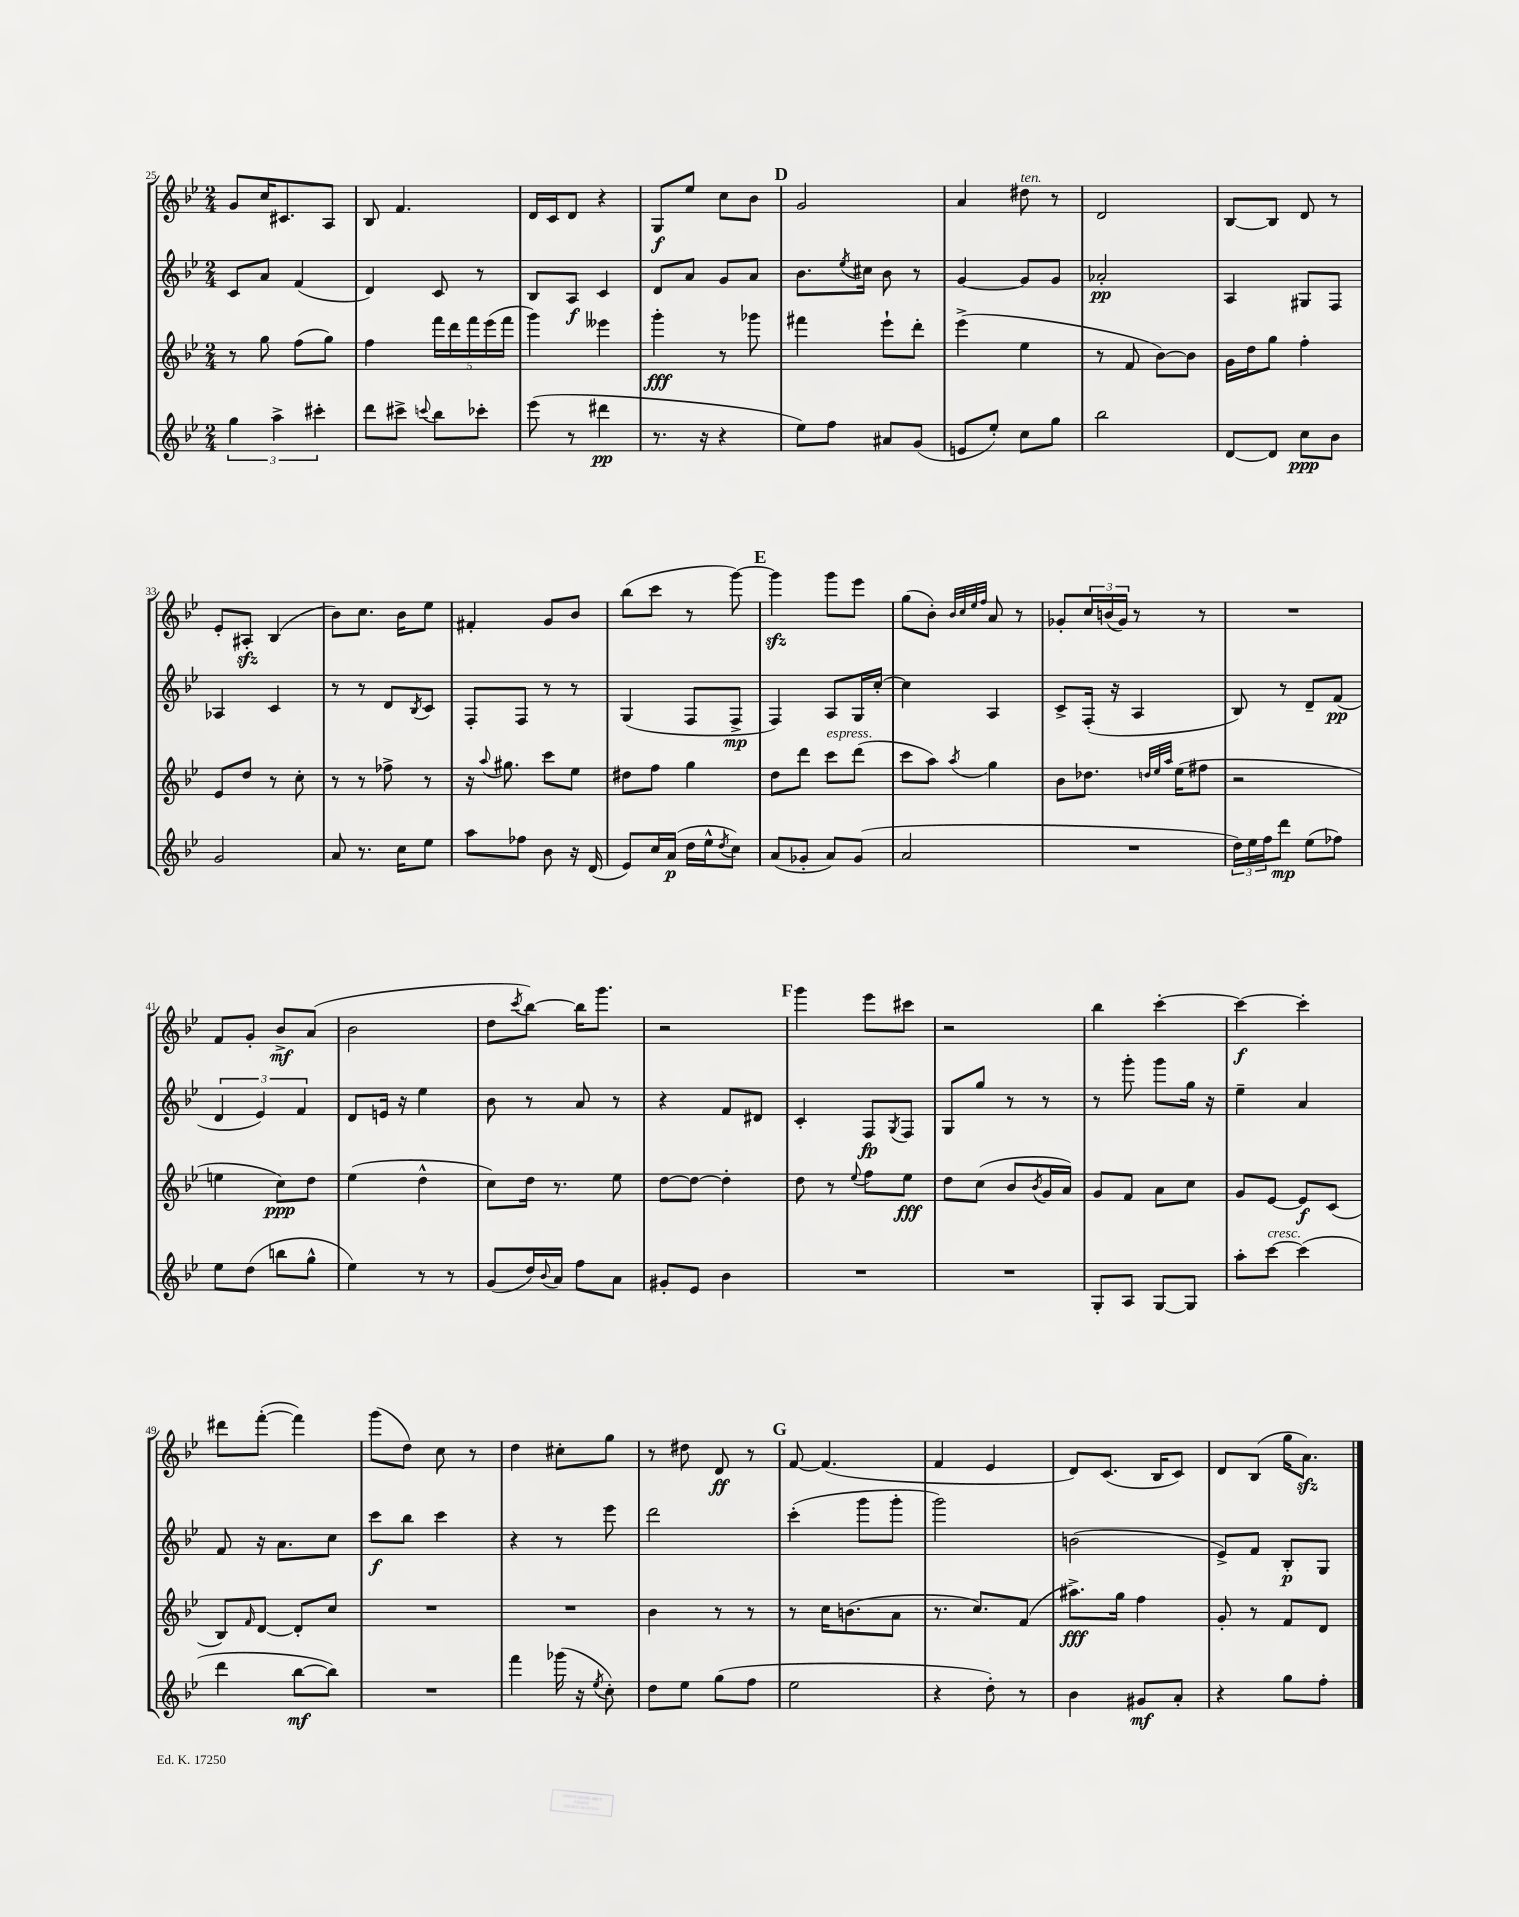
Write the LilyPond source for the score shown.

<<
\new StaffGroup <<
\new Staff = "s0" {
    \clef treble \key bes \major \numericTimeSignature \time 2/4
    g'8 c''16 cis'8. a8 |
    bes8 f'4. |
    d'16 c'16 d'8 r4 |
    g8\f ees''8 c''8 bes'8 |
    \mark \markup { \bold "D" } g'2 |
    a'4 dis''8^\markup { \italic "ten." } r8 |
    d'2 |
    bes8~ bes8 d'8 r8 |
    ees'8-. ais8-.\sfz bes4( |
    bes'8) c''8. bes'16 ees''8 |
    fis'4-. g'8 bes'8 |
    bes''8( c'''8 r8 g'''8~) |
    \mark \markup { \bold "E" } g'''4\sfz g'''8 ees'''8 |
    g''8( bes'8-.) \grace { bes'32 c''32 ees''32 f''32 } a'8 r8 |
    ges'8-. \tuplet 3/2 { c''16 b'16( ges'16) } r8 r8 |
    R2 |
    f'8 g'8-. bes'8->\mf a'8( |
    bes'2 |
    d''8 \acciaccatura { c'''8 } bes''8~) bes''16 g'''8. |
    r2 |
    \mark \markup { \bold "F" } g'''4 ees'''8 cis'''8 |
    r2 |
    bes''4 c'''4~-. |
    c'''4~\f c'''4-. |
    dis'''8 f'''8~-.( f'''4) |
    g'''8( d''8) c''8 r8 |
    d''4 cis''8-. g''8 |
    r8 dis''8 d'8\ff r8 |
    \mark \markup { \bold "G" } f'8~ f'4.( |
    f'4 ees'4 |
    d'8) c'8.( bes16 c'8) |
    d'8 bes8( g''16 a'8.\sfz) \bar "|." |
}
\new Staff = "s1" {
    \clef treble \key bes \major \numericTimeSignature \time 2/4
    c'8 a'8 f'4( |
    d'4) c'8 r8 |
    bes8 a8\f c'4 |
    d'8 a'8 g'8 a'8 |
    \mark \markup { \bold "D" } bes'8. \acciaccatura { ees''8 } cis''16 bes'8 r8 |
    g'4~ g'8 g'8 |
    aes'2-.\pp |
    a4 gis8 f8 |
    aes4 c'4 |
    r8 r8 d'8 \acciaccatura { bes8 } c'8 |
    f8-. f8 r8 r8 |
    g4( f8 f8->\mp |
    \mark \markup { \bold "E" } f4) a8 g16 c''16~-. |
    c''4 a4 |
    c'8-> f16-.( r16 a4 |
    bes8) r8 d'8-- f'8\pp( |
    \tuplet 3/2 { d'4 ees'4) f'4 } |
    d'8 e'16 r16 ees''4 |
    bes'8 r8 a'8 r8 |
    r4 f'8 dis'8 |
    \mark \markup { \bold "F" } c'4-. f8\fp \acciaccatura { g8 } f8 |
    g8 g''8 r8 r8 |
    r8 g'''8-. g'''8 g''16 r16 |
    ees''4-- a'4 |
    f'8 r16 a'8. c''8 |
    c'''8\f bes''8 c'''4 |
    r4 r8 ees'''8 |
    d'''2 |
    \mark \markup { \bold "G" } c'''4-.( g'''8 g'''8-. |
    g'''2) |
    b'2( |
    ees'8->) f'8 bes8-.\p g8 \bar "|." |
}
\new Staff = "s2" {
    \clef treble \key bes \major \numericTimeSignature \time 2/4
    r8 g''8 f''8( g''8) |
    f''4 \tuplet 5/4 { f'''16 d'''16 f'''16 ees'''16( f'''16 } |
    g'''4) eeses'''4 |
    g'''4-.\fff r8 ges'''8 |
    \mark \markup { \bold "D" } fis'''4 ees'''8-! d'''8-. |
    ees'''4->( ees''4 |
    r8 f'8 bes'8~) bes'8 |
    g'16 d''16 g''8 f''4-. |
    ees'8 d''8 r8 c''8-. |
    r8 r8 fes''8-> r8 |
    r16 \appoggiatura { a''8 } gis''8. c'''8 ees''8 |
    dis''8 f''8 g''4 |
    \mark \markup { \bold "E" } d''8 d'''8 c'''8^\markup { \italic "espress." } d'''8( |
    c'''8 a''8) \acciaccatura { a''8 } g''4 |
    bes'8 des''8. \grace { d''32 ees''32 a''32 } ees''16( fis''8 |
    r2 |
    e''4 c''8\ppp) d''8 |
    ees''4( d''4-^ |
    c''8) d''16 r8. ees''8 |
    d''8~ d''8~ d''4-. |
    \mark \markup { \bold "F" } d''8 r8 \appoggiatura { ees''8 } f''8 ees''8\fff |
    d''8 c''8( bes'8 \acciaccatura { bes'8 } g'16 a'16) |
    g'8 f'8 a'8 c''8 |
    g'8 ees'8~ ees'8\f c'8( |
    bes8) \grace { f'16 } d'8~ d'8-. c''8 |
    R2 |
    R2 |
    bes'4 r8 r8 |
    \mark \markup { \bold "G" } r8 c''16 b'8.( a'8 |
    r8. c''8.) f'8( |
    ais''8.->\fff) g''16 f''4 |
    g'8-. r8 f'8 d'8 \bar "|." |
}
\new Staff = "s3" {
    \clef treble \key bes \major \numericTimeSignature \time 2/4
    \tuplet 3/2 { g''4 a''4-> cis'''4-. } |
    d'''8 cis'''8-> \appoggiatura { c'''8 } bes''8 ces'''8-. |
    ees'''8( r8 dis'''4\pp |
    r8. r16 r4 |
    \mark \markup { \bold "D" } ees''8) f''8 ais'8 g'8( |
    e'8 ees''8-.) c''8 g''8 |
    bes''2 |
    d'8~ d'8 c''8\ppp bes'8 |
    g'2 |
    a'8 r8. c''16 ees''8 |
    a''8 fes''8 bes'8 r16 d'16( |
    ees'8) c''16 a'16\p( d''16 ees''16-^ \acciaccatura { d''8 } c''8) |
    \mark \markup { \bold "E" } a'8( ges'8-. a'8) ges'8( |
    a'2 |
    R2 |
    \tuplet 3/2 { d''16) ees''16 f''16 } d'''8\mp ees''8( fes''8) |
    ees''8 d''8( b''8 g''8-^ |
    ees''4) r8 r8 |
    g'8( d''16) \appoggiatura { bes'8 } a'16 f''8 a'8 |
    gis'8-. ees'8 bes'4 |
    \mark \markup { \bold "F" } R2 |
    R2 |
    g8-. a8 g8~ g8 |
    a''8-. c'''8~^\markup { \italic "cresc." } c'''4( |
    d'''4 bes''8~\mf bes''8) |
    R2 |
    f'''4 ges'''16( r16 \acciaccatura { ees''8 } c''8-.) |
    d''8 ees''8 g''8( f''8 |
    \mark \markup { \bold "G" } ees''2 |
    r4 d''8-.) r8 |
    bes'4 gis'8\mf a'8-. |
    r4 g''8 f''8-. \bar "|." |
}
>>
>>
\layout { \context { \Score currentBarNumber = #25 } }
